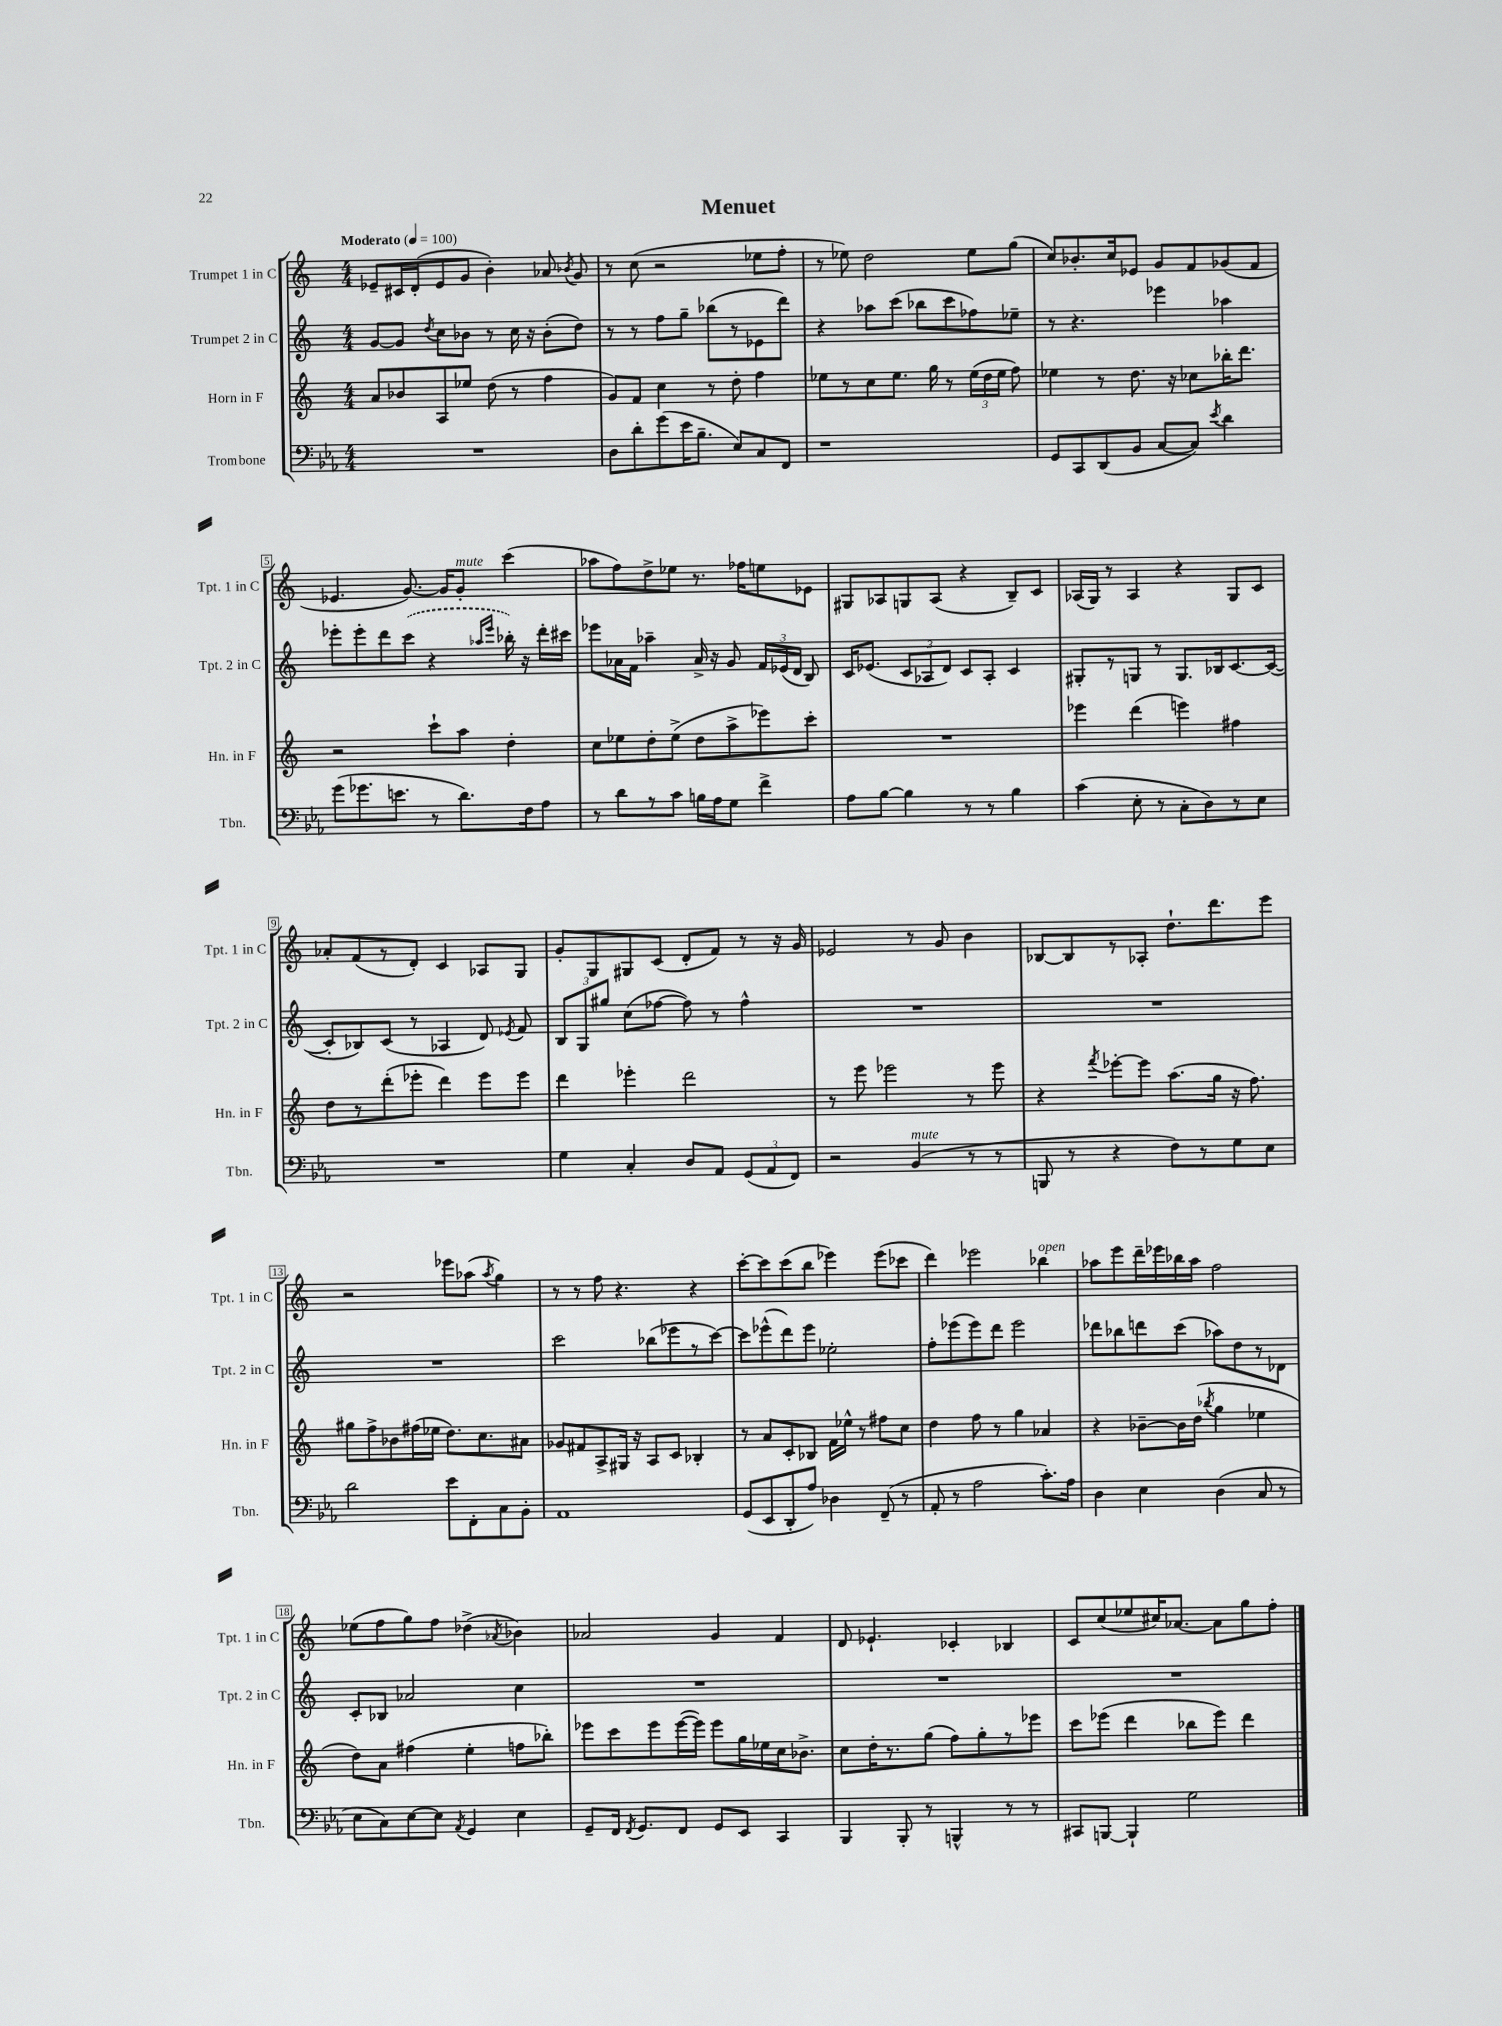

**kern	**kern	**kern	**kern
*part4	*part3	*part2	*part1
*staff4	*staff3	*staff2	*staff1
*I"Trombone	*I"Horn in F	*I"Trumpet 2 in C	*I"Trumpet 1 in C
*I'Tbn.	*I'Hn. in F	*I'Tpt. 2 in C	*I'Tpt. 1 in C
*clefF4	*clefG2	*clefG2	*clefG2
*k[b-e-a-]	*k[]	*k[]	*k[]
*M4/4	*M4/4	*M4/4	*M4/4
*MM100	*MM100	*MM100	*MM100
=1	=1	=1	=1
!	!	!	!LO:TX:a:B:t=Moderato
1r	8a/L	[8g/L	8e-X~/L
.	8b-X/	8g/J]	16c#X/L
.	.	.	(16d'/J
.	.	8qdd/	.
.	8A/	8cc\L	8e-/
.	8ee-X/J	8b-X\J	8g/J
.	(8dd\	8r	4b'\)
.	8r	16cc\	.
.	.	16r	.
.	4ff\	(8b-'\L	8a-X/
.	.	.	8qb-X/
.	.	8dd\J)	8g/
=2	=2	=2	=2
8D\L	8g/L)	8r	8r
8d'\	8f/J	8r	(8cc\
(8g\	4cc\	8ff\L	2r
16e-\K	.	8gg~\J	.
8.B-~\J	.	.	.
.	8r	(8bb-X\L	.
8E-/L)	8dd'\	8r	.
8C/	4ff\	8e-X\	8ee-X\L
8FF/J	.	8ddd\J)	8ff'\J
=3	=3	=3	=3
1r	8ee-X\L	4r	8r
.	8r	.	8ee-X\)
.	8cc\	8aa-X\L	2dd\
.	8.ee-\J	(8ccc\J	.
.	.	8bb-X\L	.
.	16gg\	.	.
.	8r	8ccc\	.
.	(24ee-\LL	8ff-X\)	8ee-\L
.	24dd\	.	.
.	24ee-\JJ	.	.
.	8ff\)	8ee-X~\J	(8gg\J
=4	=4	=4	=4
8GG/L	4ee-X\	8r	8cc/L)
8CC/	.	4.r	8.b-X'/
(8DD/	8r	.	.
.	.	.	16cc/k
8BB-/J	8.dd\	.	8e-X/J
[8C/L	.	4eee-X\	8g/L
.	16r	.	.
8C/J])	8cc-X\L	.	8f/
8qe-/	.	.	.
4d\	16bb-X'\K	4aa-X\	(8g-X/
.	8.ddd\J	.	.
.	.	.	8f/J
!!LO:LB:g=z
=5	=5	=5	=5
(8g\L	2r	8eee-X'\L	4.e-X/
8.g-X\	.	8eee-'\	.
.	.	8ddd\	.
8.en\J	.	.	.
.	.	(8ccc\J	[8.g/)
8r	8ccc`\L	4r	.
.	.	.	16g/KL]
!	!	!	!LO:TX:a:i:t=mute
8.d\L)	8aa\J	.	8g'/J
.	.	16qqaa-X/LL	.
.	.	16qqeee-/JJ	.
.	4dd'\	16bb-X'\)	(4ccc\
16F\k	.	16r	.
8A-\J	.	16ddd'\LL	.
.	.	16ccc#X\JJ	.
=6	=6	=6	=6
8r	8cc\L	8eee-X\L	8aa-X\L
8d\L	8ee-X\	16a-X\L	8ff\)
.	.	16f\JJ	.
8r	8dd'\	4aa-X~\	8dd^\
8c\J	(8ee-^\J	.	8ee-X\J
16Bn\LL	8dd\L	16a-^/	8.r
16A-\J	.	16r	.
8G\J	8aa^\	8g/	.
.	.	.	16ff-X\KL
4f^\	8eee-X\)	24f/LL	8een\
.	.	(24e-X/	.
.	.	24d/JJ	.
.	8ccc'\J	8B/)	8e-X\J
=7	=7	=7	=7
8A-\L	1r	16c/KL	8G#X/L
.	.	(8.e-X/J	.
[8B-\J	.	.	8A-X/
4B-\]	.	12c/L	8Gn/
.	.	12A-X/	.
.	.	.	(8A-/J
.	.	12d/J)	.
8r	.	8c/L	4r
8r	.	8A-'/J	.
4B-\	.	4c/	8B~/L)
.	.	.	8c/J
=8	=8	=8	=8
(4c\	4eee-X\	8G#X'/L	(16A-X/LL
.	.	.	16G/JJ)
.	.	8r	8r
8E-'\	(4ddd\	8Gn/J	4A-/
8r	.	8r	.
8C'\L	4eeen\)	8.G/L	4r
8D\)	.	.	.
.	.	16B-X/k	.
8r	4ff#X\	[8.c/	8G/L
8E-\J	.	.	8c/J
.	.	(16c/Jk_	.
!!LO:LB:g=z
=9	=9	=9	=9
1r	8dd\L	8c'/L]	8a-X'/L
.	8r	8B-X/)	(8f/
.	(8ddd'\	(8c/J	8r
.	8eee-X'\J	8r	8d'/J)
.	4ddd\)	4A-X/	4c/
.	8eee-\L	8d/)	8A-X/L
.	.	8qe-X/	.
.	8eee-\J	8f/	8G/J
=10	=10	=10	=10
4G\	4ddd\	12B/L	8g'/L
.	.	12G/	.
.	.	.	8G/
.	.	12gg#X/J	.
4C'/	4eee-X'\	(8cc\L	8G#X/
.	.	[8ff-X\J	(8c/J
8D/L	2ddd\	8ff-\])	8d'/L
8AA-/J	.	8r	8f/J)
(12GG/L	.	4ff-^^\	8r
12AA-/	.	.	.
.	.	.	16r
12FF/J)	.	.	.
.	.	.	16g/
=11	=11	=11	=11
2r	8r	1r	2e-X/
.	8eee\	.	.
.	2eee-X\	.	.
!LO:TX:a:i:t=mute	!	!	!
(4BB-/	.	.	8r
.	.	.	8g/
8r	8r	.	4b\
8r	8eee-\	.	.
=12	=12	=12	=12
8BBBn/	4r	1r	[8B-X/L
8r	.	.	8B-/]
.	8qfff/	.	.
4r	[8eee-X'\L	.	8r
.	8eee-\J]	.	8A-X'/J
8F\L)	(8.aa\L	.	8.dd`\L
8r	.	.	.
.	16gg\Jk	.	8.ddd\
8G\	16r	.	.
.	8.ff\)	.	.
8E-\J	.	.	8eee\J
!!LO:LB:g=z
=13	=13	=13	=13
2d\	8gg#X\L	1r	2r
.	8ff^\	.	.
.	8b-X\	.	.
.	(16ff#X\L	.	.
.	16ee-X\JJ	.	.
8e-\L	8.dd\L)	.	8eee-X\L
8FF'\	.	.	(8aa-X\J
.	8.cc\	.	.
.	.	.	8qaa-/
8C\	.	.	4gg\)
8BB-'\J	8a#X\J	.	.
=14	=14	=14	=14
1AA-	8g-X/L	2ccc\	8r
.	8f#X/	.	8r
.	8A^/	.	8ff\
.	16G#X/Jk	.	4.r
.	16r	.	.
.	8A/L	(8bb-X\L	.
.	8c/J	8eee-X\	.
.	4B-X'/	8r	4r
.	.	[8ccc\J)	.
=15	=15	=15	=15
(8GG/L	8r	8ccc\L]	[8ccc'\L
8EE-/	8a/L	(8eee-X^^\	8ccc\]
8DD'/	8c'/	8ddd\)	(8ccc\
8A-/J)	8B-X/J	8eee-\J	8bb\J
4D-X\	16f\LL	2ee-X'\	4eee-X\)
.	16ee-X^^\JJ	.	.
.	8r	.	.
(8FF~/	8ff#X\L	.	(8eee-\L
8r	8cc\J	.	8ccc-X\J
=16	=16	=16	=16
8AA-'/	4dd\	8ff'\L	4ddd\)
8r	.	(8eee-X\	.
2A-\	8ff\	8eee-\)	2eee-X\
.	8r	8ddd\J	.
.	4gg\	2eee-\	.
!	!	!	!LO:TX:a:i:t=open
8.c'\L)	4a-X/	.	4bb-X\
16A-\Jk	.	.	.
=17	=17	=17	=17
4D\	4r	8ddd-X\L	8aa-X\L
.	.	8bb-X\	8eee\
4E-\	[8b-X~\L	8dddn\	16ddd~\L
.	.	.	16eee-X\
.	16b-\L]	(8ccc\J	16bb-X\
.	(16dd\JJ	.	16aa-\JJ
.	8qbb-X/	.	.
(4D\	4gg\	8aa-X\L)	2ff\
.	.	8dd\	.
8C/	4ee-X\	8r	.
8r	.	8d-X\J	.
!!LO:LB:g=z
=18	=18	=18	=18
8E-\L	8dd\L)	8c'/L	(8ee-X\L
8C\)	8a\J	8B-X/J	8ff\
[8E-\	(4ff#X\	2a-X/	8gg\)
8E-\J]	.	.	8ff\J
8qAA-/	.	.	.
4GG/	4ee'\	.	(4dd-X^\
.	.	.	8qa-X/
4E-\	8ffn\L	4cc\	4b-X\)
.	8bb-X'\J)	.	.
=19	=19	=19	=19
8GG~/L	8eee-X\L	1r	2a-X/
16FF/Jk	8ccc\	.	.
8qFF/	.	.	.
8.GG/L	.	.	.
.	8eee-\	.	.
8FF/J	([16eee-\L	.	.
.	16eee-\JJ])	.	.
8GG/L	8eee-\L	.	4g/
8EE-/J	16gg\L	.	.
.	16ee-X\	.	.
4CC/	16cc\J	.	4f/
.	8.b-X^\J	.	.
=20	=20	=20	=20
4BBB-/	8cc\L	1r	8d/
.	16dd'\K	.	4.e-X`/
.	8.r	.	.
8BBB-'/	.	.	.
8r	(8gg\J	.	.
4BBBn^^/	8ff\L)	.	4c-X'/
.	8gg'\	.	.
8r	8r	.	4B-X/
8r	8eee-X\J	.	.
=21	=21	=21	=21
8CC#X/L	8ccc\L	1r	8c/L
[8BBBn/J	(8eee-X\J	.	(8cc/
4BBB`/]	4ddd\	.	8ee-X/
.	.	.	16cc#X/K)
.	.	.	[8.a-X/J
2G\	8bb-X\L	.	.
.	8eee-\J)	.	8a-\L]
.	4ddd\	.	8gg\
.	.	.	8ff'\J
==	==	==	==
*-	*-	*-	*-
